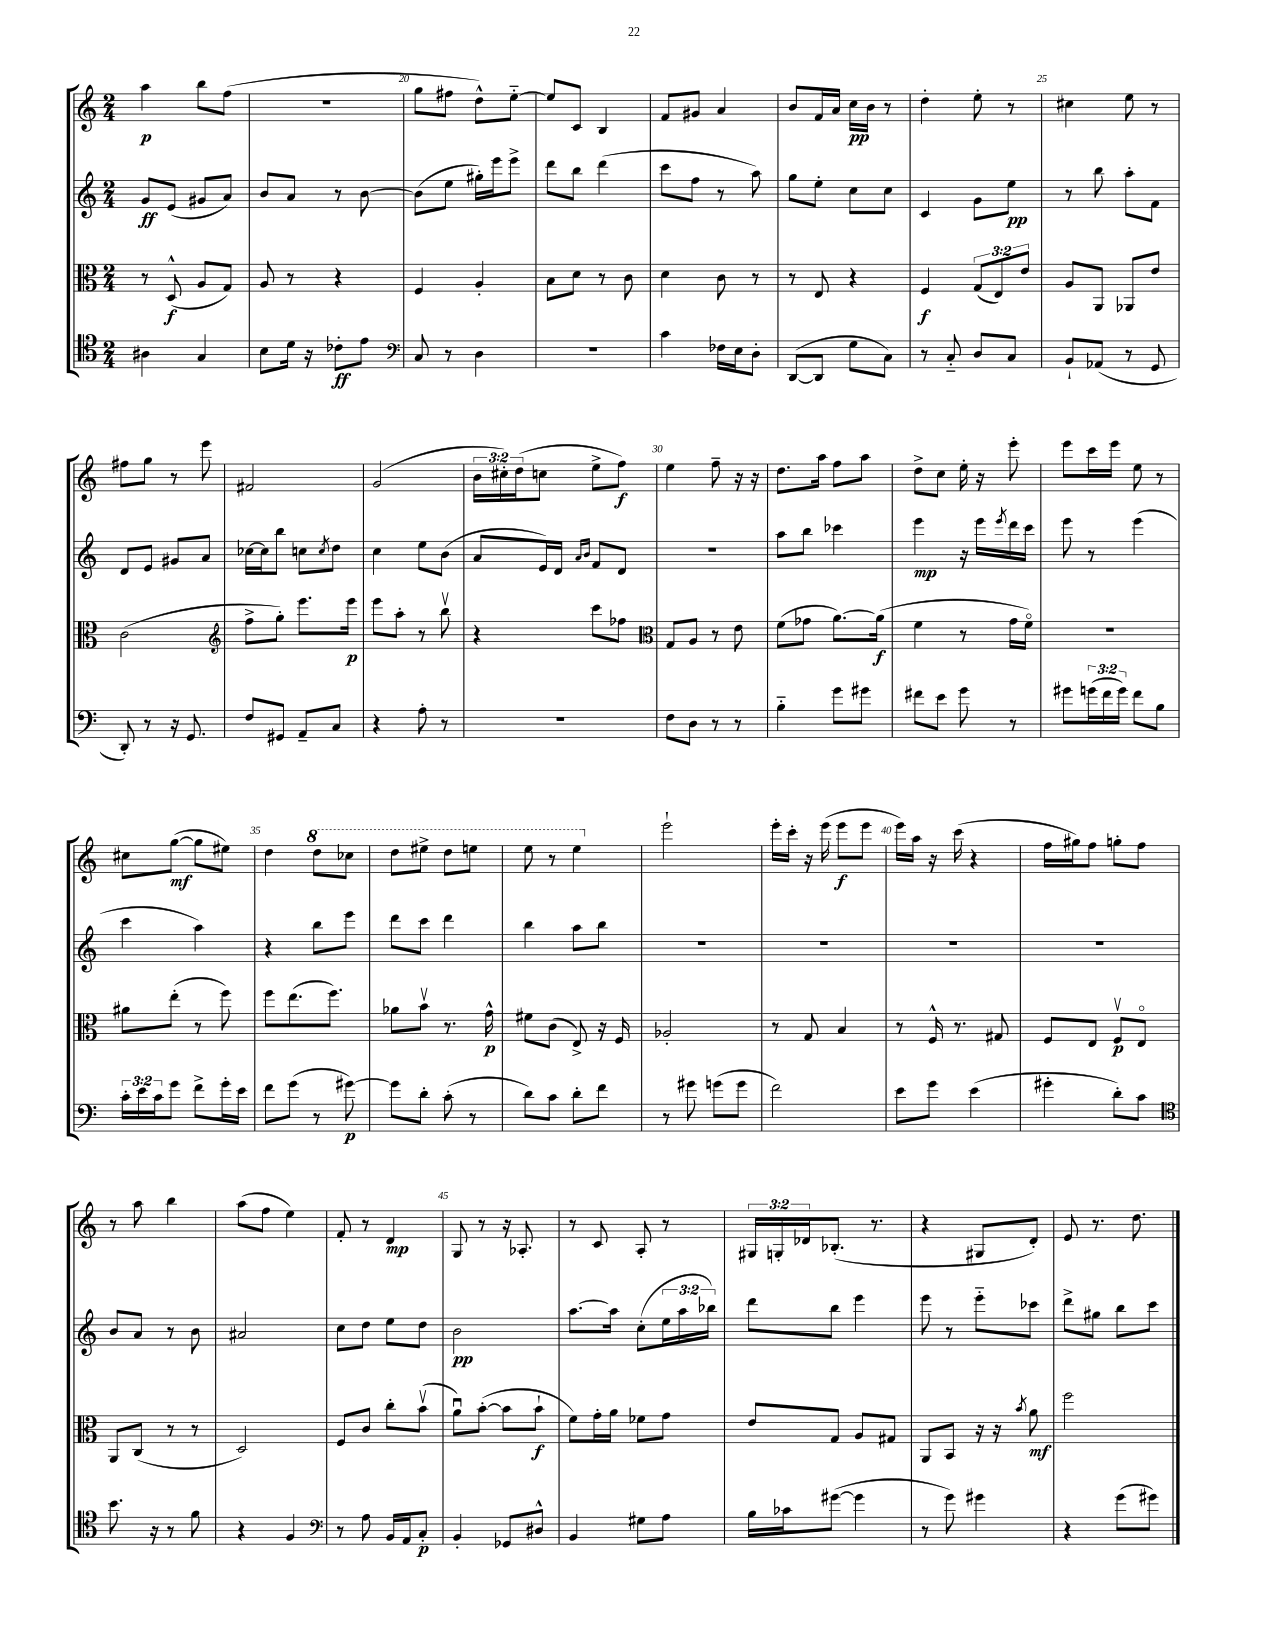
<<
\new StaffGroup <<
\new Staff = "s0" {
    \clef treble \key c \major \numericTimeSignature \time 2/4 \override Staff.TupletNumber.text = #tuplet-number::calc-fraction-text
    a''4\p b''8 f''8( |
    r2 |
    g''8 fis''8 d''8-^) e''8~-_ |
    e''8 c'8 b4 |
    f'8 gis'8 a'4 |
    b'8 f'16 a'16 c''16\pp b'16 r8 |
    d''4-. e''8-. r8 |
    cis''4 e''8 r8 |
    fis''8 g''8 r8 e'''8 |
    fis'2 |
    g'2( |
    \tuplet 3/2 { b'16 cis''16-.) d''16( } c''8 e''8-> f''8\f) |
    e''4 f''8-- r16 r16 |
    d''8. a''16 f''8 a''8 |
    d''8-> c''8 e''16-. r16 e'''8-. |
    e'''8 c'''16 e'''16 e''8 r8 |
    cis''8 g''8~\mf( g''8 eis''8) |
    d''4 \ottava #1 d'''8 ces'''8 |
    d'''8 eis'''8-> d'''8 e'''8 |
    e'''8 r8 e'''4 \ottava #0 |
    e'''2-! |
    e'''16-. c'''16-. r16 e'''16( e'''8\f e'''8 |
    e'''16) a''16 r16 c'''16( r4 |
    f''16 gis''16) f''8 g''8-. f''8 |
    r8 a''8 b''4 |
    a''8( f''8 e''4) |
    f'8-. r8 d'4\mp |
    g8 r8 r16 aes8.-. |
    r8 c'8 a8-. r8 |
    \tuplet 3/2 { gis16 g16-. des'16 } bes8.-.( r8. |
    r4 gis8 d'8-.) |
    e'8 r8. d''8. \bar "|." |
}
\new Staff = "s1" {
    \clef treble \key c \major \numericTimeSignature \time 2/4 \override Staff.TupletNumber.text = #tuplet-number::calc-fraction-text
    g'8\ff e'8( gis'8 a'8) |
    b'8 a'8 r8 b'8~ |
    b'8( e''8 gis''16-.) e'''16 e'''8-> |
    d'''8 b''8 d'''4( |
    c'''8 f''8 r8 a''8) |
    g''8 e''8-. c''8 c''8 |
    c'4 g'8 e''8\pp |
    r8 b''8 a''8-. f'8 |
    d'8 e'8 gis'8 a'8 |
    ces''16~ ces''16 b''8 c''8 \acciaccatura { c''8 } d''8 |
    c''4 e''8 b'8( |
    a'8 e'16) d'16 \grace { a'16 b'16 } f'8 d'8 |
    r2 |
    a''8 b''8 ces'''4 |
    e'''4\mp r16 e'''16 \acciaccatura { e'''8 } d'''16 c'''16 |
    e'''8 r8 e'''4( |
    c'''4 a''4) |
    r4 b''8 e'''8 |
    d'''8 c'''8 d'''4 |
    b''4 a''8 b''8 |
    R2 |
    R2 |
    R2 |
    R2 |
    b'8 a'8 r8 b'8 |
    ais'2 |
    c''8 d''8 e''8 d''8 |
    b'2\pp |
    a''8.~ a''16 c''8-.( \tuplet 3/2 { e''16 a''16 bes''16) } |
    d'''8 b''8 e'''4 |
    e'''8 r8 e'''8-_ ces'''8 |
    d'''8-> gis''8 b''8 c'''8 \bar "|." |
}
\new Staff = "s2" {
    \clef alto \key c \major \numericTimeSignature \time 2/4 \override Staff.TupletNumber.text = #tuplet-number::calc-fraction-text
    r8 d8-^\f( a8 g8) |
    a8 r8 r4 |
    f4 a4-. |
    b8 d'8 r8 c'8 |
    d'4 c'8 r8 |
    r8 e8 r4 |
    f4\f \tuplet 3/2 { g8( e8) e'8 } |
    a8 a,8 aes,8 e'8 |
    c'2( |
    \clef treble f''8-> g''8-.) e'''8. e'''16\p |
    e'''8 a''8-. r8 b''8\upbow |
    r4 c'''8 fes''8 |
    \clef alto g8 a8 r8 e'8 |
    f'8( ges'8 a'8.~) a'16\f( |
    f'4 r8 g'16 f'16\flageolet) |
    R2 |
    ais'8 e''8-.( r8 f''8) |
    f''8 e''8.( f''8.) |
    aes'8 b'8\upbow r8. g'16-^\p |
    fis'8 c'8( e8->) r16 f16 |
    aes2-. |
    r8 g8 b4 |
    r8 f16-^ r8. gis8 |
    f8 e8 f8\upbow\p e8\flageolet |
    a,8 c8( r8 r8 |
    d2) |
    f8 c'8 c''8-. b'8\upbow( |
    a'8\downbow) b'8~-.( b'8 b'8-!\f |
    f'8) g'16-. a'16 fes'8 g'8 |
    e'8 g8 a8 gis8 |
    a,8 b,8 r16 r16 \acciaccatura { b'8 } a'8\mf |
    f''2 \bar "|." |
}
\new Staff = "s3" {
    \clef tenor \key c \major \numericTimeSignature \time 2/4 \override Staff.TupletNumber.text = #tuplet-number::calc-fraction-text
    ais4 g4 |
    b8 d'16 r16 ces'8-.\ff e'8 |
    \clef bass c8 r8 d4 |
    R2 |
    c'4 fes16 e16 d8-. |
    d,8~( d,8 g8 c8) |
    r8 c8-_ d8 c8 |
    b,8-! aes,8( r8 g,8 |
    d,8-.) r8 r16 g,8. |
    f8 gis,8 a,8-- c8 |
    r4 a8-. r8 |
    r2 |
    f8 d8 r8 r8 |
    b4-_ g'8 gis'8 |
    fis'8 e'8 g'8 r8 |
    gis'8 \tuplet 3/2 { g'16( f'16 g'16) } f'8 b8 |
    \tuplet 3/2 { c'16-. e'16 c'16 } g'8 f'8-> g'16-. e'16 |
    f'8 g'8( r8 gis'8~\p) |
    gis'8 d'8-. c'8-.( r8 |
    d'8) c'8 d'8-. f'8 |
    r8 gis'8 g'8( g'8 |
    f'2) |
    e'8 g'8 e'4( |
    gis'4-. d'8-.) c'8 |
    \clef tenor b'8. r16 r8 f'8 |
    r4 f4 |
    \clef bass r8 a8 b,16 a,16 c8-.\p |
    b,4-. ges,8 dis8-^ |
    b,4 gis8 a8 |
    b16 ces'16 gis'8~( gis'4 |
    r8 g'8) gis'4 |
    r4 g'8( gis'8) \bar "|." |
}
>>
>>
\layout { \context { \Score currentBarNumber = #18 \override BarNumber.break-visibility = ##(#f #t #t) barNumberVisibility = #(every-nth-bar-number-visible 5) } }
